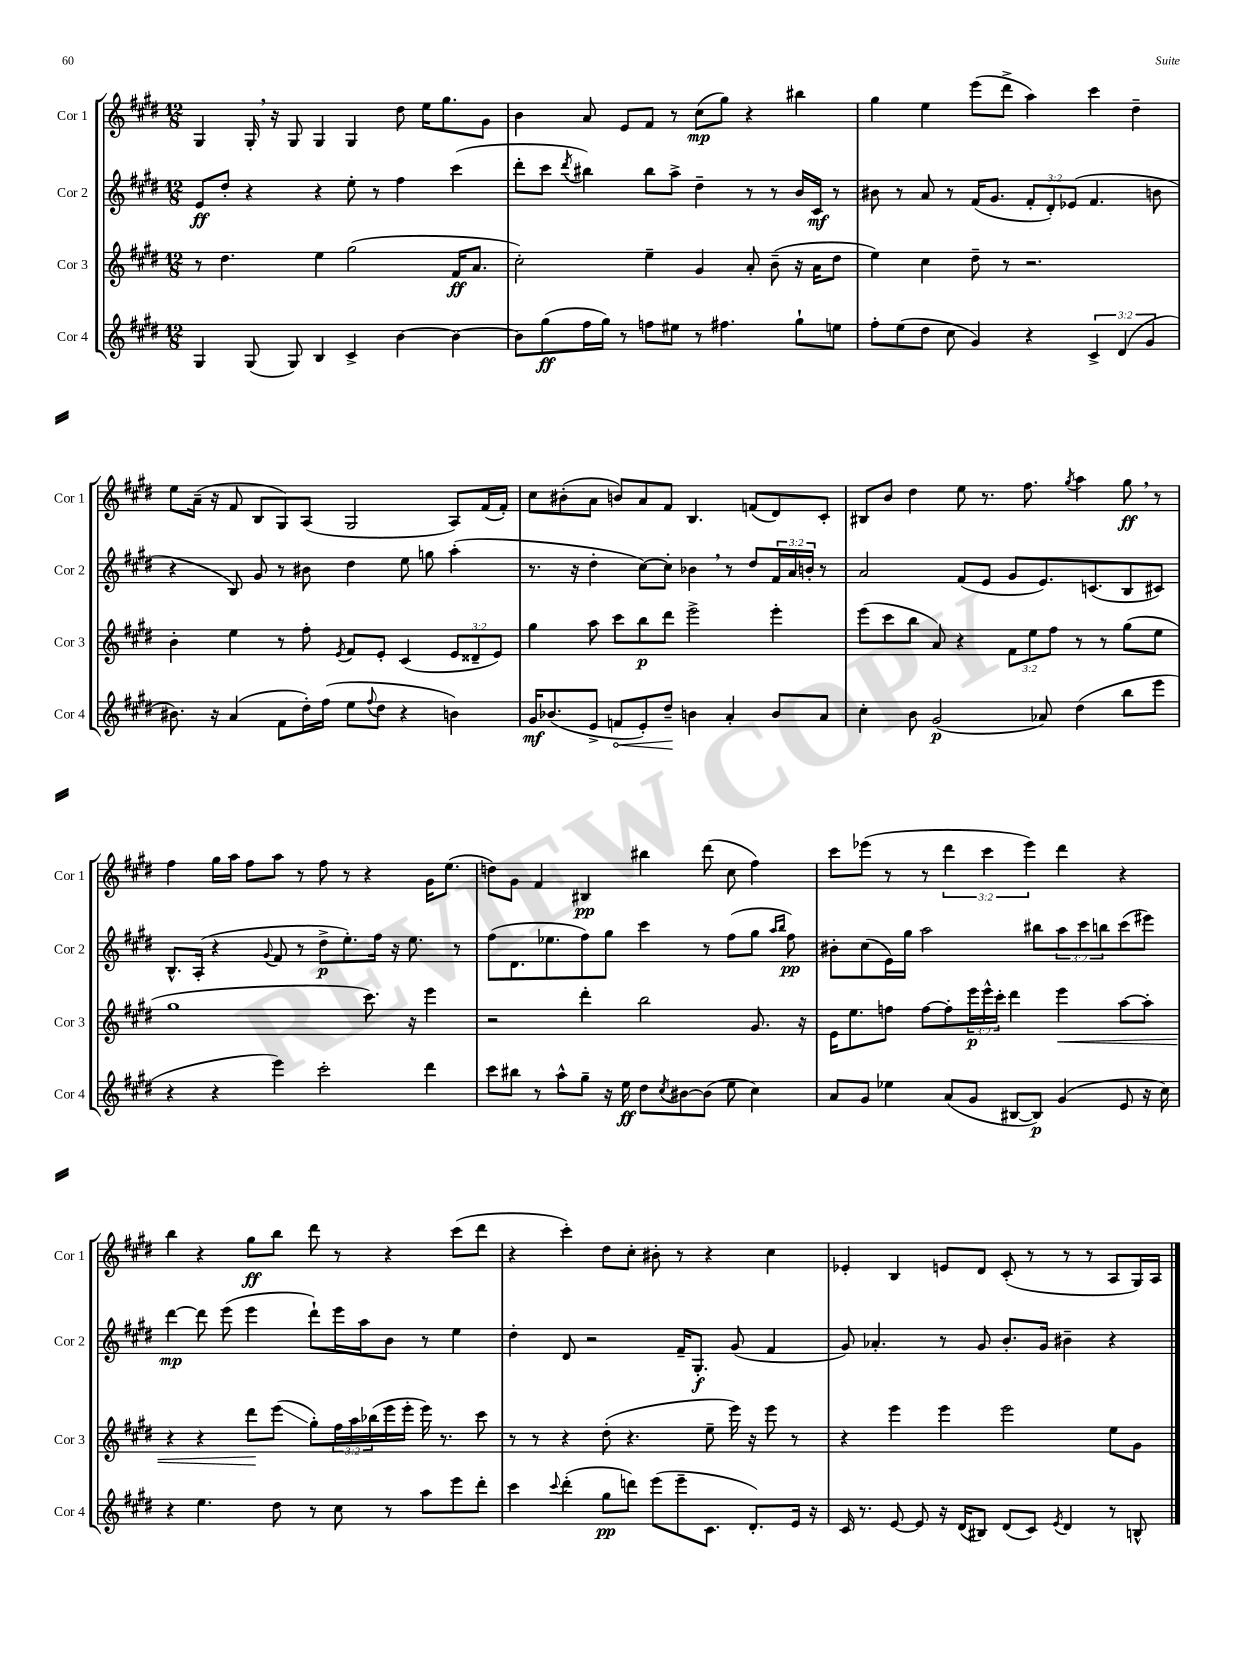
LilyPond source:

<<
\new StaffGroup <<
\new Staff = "s0" \with { instrumentName = "Cor 1" shortInstrumentName = "Cor 1" } {
    \clef treble \key e \major \numericTimeSignature \time 12/8 \override Staff.TupletNumber.text = #tuplet-number::calc-fraction-text
    gis4 gis16-. \breathe r16 gis8 gis4 gis4 dis''8 e''16 gis''8. gis'8 |
    b'4 a'8 e'8 fis'8 r8 cis''8\mp( gis''8) r4 bis''4 |
    gis''4 e''4 e'''8( dis'''8-> a''4) cis'''4 dis''4-- |
    e''8 a'16--( r16 fis'8 b8 gis8) a8( gis2 a8) fis'16( fis'16-.) |
    cis''8 bis'8-.( a'8 b'8) a'8 fis'8 b4. f'8( dis'8) cis'8-. |
    bis8 b'8 dis''4 e''8 r8. fis''8. \acciaccatura { gis''8 } a''4 gis''8\ff \breathe r8 |
    fis''4 gis''16 a''16 fis''8 a''8 r8 fis''8 r8 r4 gis'16 e''8.( |
    d''8) gis'8 fis'4 bis4\pp bis''4 dis'''8( cis''8 fis''4) |
    cis'''8 ees'''8( r8 r8 \tuplet 3/2 { dis'''4 cis'''4 ees'''4) } dis'''4 r4 |
    b''4 r4 gis''8\ff b''8 dis'''8 r8 r4 cis'''8( dis'''8 |
    r4 cis'''4-.) dis''8 cis''8-. bis'8-. r8 r4 cis''4 |
    ees'4-. b4 e'8 dis'8 cis'8-.( r8 r8 r8 a8 gis16) a16 \bar "|." |
}
\new Staff = "s1" \with { instrumentName = "Cor 2" shortInstrumentName = "Cor 2" } {
    \clef treble \key e \major \numericTimeSignature \time 12/8 \override Staff.TupletNumber.text = #tuplet-number::calc-fraction-text
    e'8\ff dis''8-. r4 r4 e''8-. r8 fis''4 cis'''4( |
    dis'''8-. cis'''8 \acciaccatura { dis'''8 } bis''4) bis''8 a''8-> dis''4-- r8 r8 b'16 cis'16\mf r8 |
    bis'8 r8 a'8 r8 fis'16( gis'8. \tuplet 3/2 { fis'8-. dis'8-.) ees'8( } fis'4. b'8 |
    r4 b8) gis'8 r8 bis'8 dis''4 e''8 g''8 a''4-.( |
    r8. r16 dis''4-. cis''8~) cis''8-. bes'4 \breathe r8 dis''8 \tuplet 3/2 { fis'16 a'16 b'16-. } r8 |
    a'2 fis'8( e'8 gis'8 e'8.) c'8.( b8 cis'8) |
    b8.-^ a16-.( r4 \appoggiatura { gis'8 } fis'8 r8 dis''8->\p e''8.-.) fis''16 r16 e''8. r8 |
    fis''8( dis'8. ees''8. fis''8) gis''8 cis'''4 r8 fis''8( gis''8 \grace { a''16 b''16 } fis''8\pp) |
    bis'8-. cis''8( e'16) gis''16 a''2 bis''8 \tuplet 3/2 { a''8 cis'''8 b''8 } cis'''8( eis'''8) |
    dis'''4~\mp dis'''8 e'''8( e'''4 dis'''8-!) e'''16 a''16 b'8 r8 e''4 |
    dis''4-. dis'8 r2 fis'16-- gis8.-.\f gis'8( fis'4 |
    gis'8) aes'4.-. r8 gis'8 b'8.-. gis'16 bis'4-- r4 \bar "|." |
}
\new Staff = "s2" \with { instrumentName = "Cor 3" shortInstrumentName = "Cor 3" } {
    \clef treble \key e \major \numericTimeSignature \time 12/8 \override Staff.TupletNumber.text = #tuplet-number::calc-fraction-text
    r8 dis''4. e''4 gis''2( fis'16\ff a'8. |
    cis''2-.) e''4-- gis'4 a'8-. b'8--( r16 a'16 dis''8 |
    e''4) cis''4 dis''8-- r8 r2. |
    b'4-. e''4 r8 fis''8-. \acciaccatura { e'8 } fis'8 e'8-. cis'4( \tuplet 3/2 { e'8 disis'8-- e'8) } |
    gis''4 a''8 cis'''8 b''8\p dis'''8 e'''2-> e'''4-. |
    e'''8( cis'''8 b''8 a'8) r4 \tuplet 3/2 { fis'8 e''8 fis''8 } r8 r8 gis''8( e''8 |
    gis''1 cis'''8.) r16 e'''4 |
    r2 dis'''4-. b''2 gis'8. r16 |
    e'16 e''8. f''8 f''8~ f''8-. \tuplet 3/2 { e'''16\p e'''16-^ cis'''16-. } dis'''4 e'''4\< a''8~ a''8-. |
    r4 r4 dis'''8\! e'''8\glissando( gis''8-.) \tuplet 3/2 { fis''16 a''16 bes''16( } e'''16 e'''16-. e'''16) r8. cis'''8 |
    r8 r8 r4 dis''8-.( r4. e''8-- e'''16) r16 e'''8 r8 |
    r4 e'''4 e'''4 e'''2 e''8 gis'8 \bar "|." |
}
\new Staff = "s3" \with { instrumentName = "Cor 4" shortInstrumentName = "Cor 4" } {
    \clef treble \key e \major \numericTimeSignature \time 12/8 \override Staff.TupletNumber.text = #tuplet-number::calc-fraction-text
    gis4 gis8( gis8) b4 cis'4-> b'4~ b'4~ |
    b'8 gis''8\ff( fis''16 gis''16) r8 f''8 eis''8 r8 fis''4. gis''8-! e''8 |
    fis''8-. e''8( dis''8 cis''8 gis'4) r4 \tuplet 3/2 { cis'4-> dis'4( gis'4 } |
    bis'8.) r16 a'4( fis'8 dis''16-.) fis''16( e''8 \appoggiatura { fis''8 } dis''8 r4 b'4) |
    gis'16\mf bes'8.( e'8-> \once \override Hairpin.circled-tip = ##t f'8\< e'8-.) dis''8--\! b'4 a'4-. b'8 a'8 |
    cis''4-. b'8 gis'2\p( aes'8) dis''4( b''8 e'''8 |
    r4 r4 e'''4) cis'''2-. dis'''4 |
    cis'''8 bis''8 r8 a''8-^ gis''8-- r16 e''16\ff dis''8 \acciaccatura { cis''8 } bis'8~ bis'8( e''8 cis''4) |
    a'8 gis'8 ees''4 a'8( gis'8 bis8~ bis8\p) gis'4( e'8 r16 cis''16) |
    r4 e''4. dis''8 r8 cis''8 r8 a''8 e'''8 dis'''8-. |
    cis'''4 \appoggiatura { cis'''8 } dis'''4-.( gis''8\pp d'''8) e'''8( e'''8-- cis'8. dis'8.-.) e'16 r16 |
    cis'16 r8. e'8~ e'8 r16 dis'16( bis8) dis'8( cis'8) \acciaccatura { e'8 } dis'4 r8 b8-^ \bar "|." |
}
>>
>>
\layout { \context { \Score \remove "Bar_number_engraver" } }
